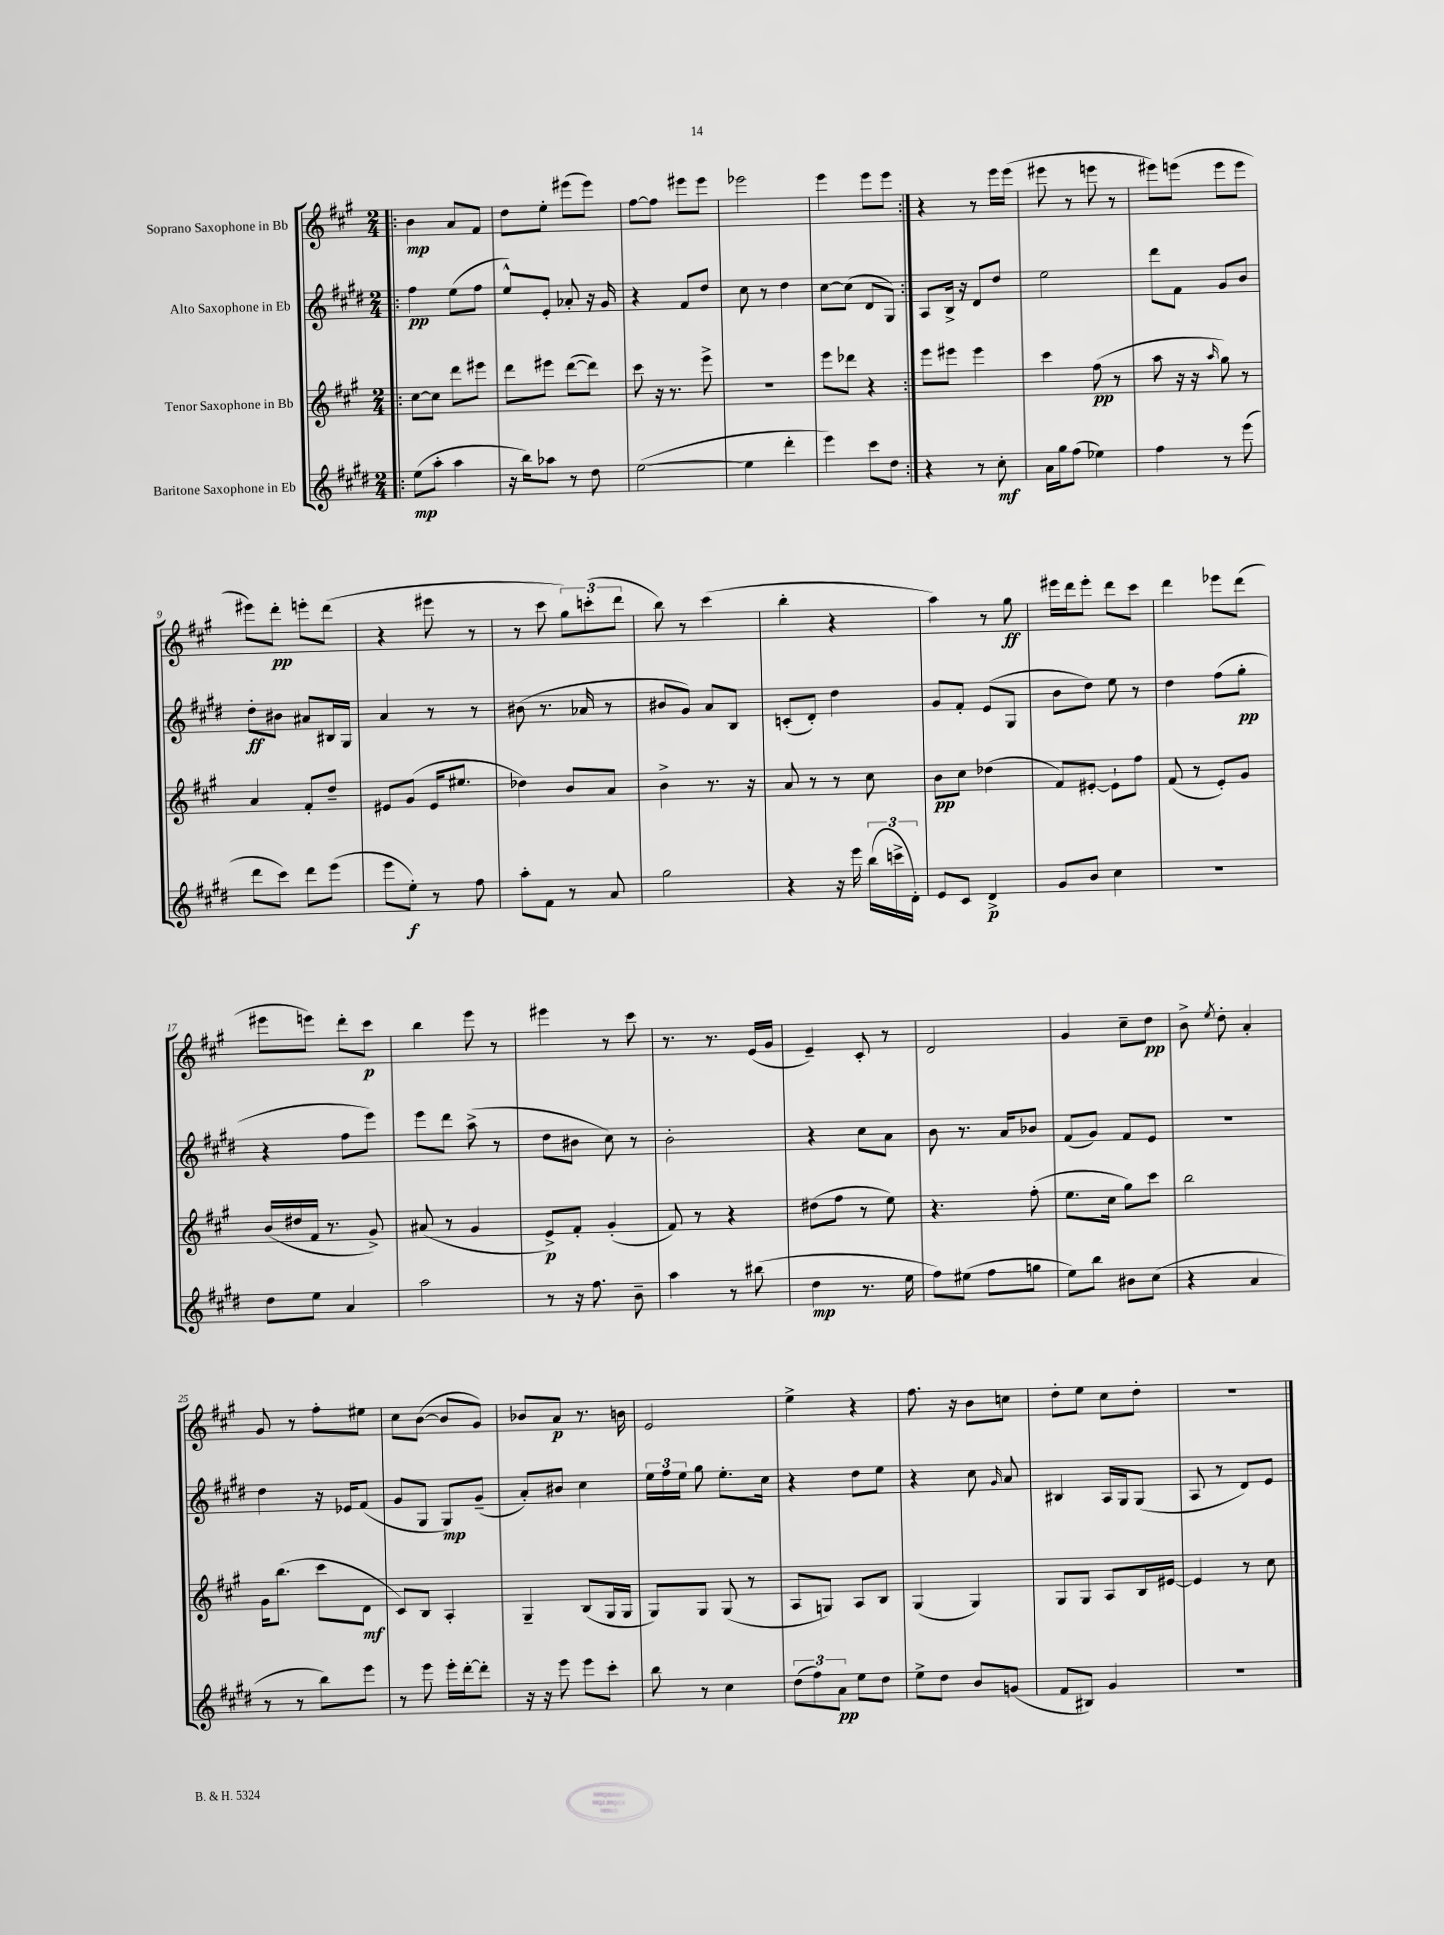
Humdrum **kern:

**kern	**kern	**kern	**kern
*staff4	*staff3	*staff2	*staff1
*clefG2	*clefG2	*clefG2	*clefG2
*k[f#c#g#d#]	*k[f#c#g#]	*k[f#c#g#d#]	*k[f#c#g#]
*M2/4	*M2/4	*M2/4	*M2/4
=!|:	=!|:	=!|:	=!|:
(8ee	[8cc#	4ff#	4b
8aa'	8cc#]	.	.
4aa	8ddd	(8ee	8a
.	8eee#	8ff#	8f#
=	=	=	=
16r	8ddd	8ee^^)	8dd
16bb)	.	.	.
8aa-	8eee#	8e'	8ee'
8r	([8ddd	8a-'	(8eee#
8dd#	8ddd])	16r	8eee#)
.	.	16g#	.
=	=	=	=
([2ee	8ccc#	4r	[8ff#
.	16r	.	8ff#]
.	8.r	.	.
.	.	8f#	8eee#
.	8eee^	8dd#	8eee#
=	=	=	=
4ee]	2r	8cc#	2eee-
.	.	8r	.
4ddd#'	.	4dd#	.
=	=	=	=
4eee)	8eee	[8cc#	4eee
.	8ddd-	(8cc#]	.
8ccc#	4r	8d#	8eee
8dd#	.	8G#)	8eee
=:|!	=:|!	=:|!	=:|!
4r	8eee	8A	4r
.	8eee#	16B^	.
.	.	16r	.
8r	4eee#	8d#	8r
8cc#'	.	8dd#	16eee
.	.	.	(16eee
=	=	=	=
16a	4ccc#	2ee	8eee#
16gg#	.	.	.
(8ff#	.	.	8r
4ee-)	(8ff#	.	8eee
.	8r	.	8r
=	=	=	=
4ff#	8aa	8ddd#	8eee#)
.	16r	8f#	(8eee
.	16r	.	.
.	16qqaa	.	.
8r	8gg#)	8g#	8eee
(8eee	8r	8b	8eee
=	=	=	=
8ddd#	4a	8dd#'	8eee#)
8ccc#)	.	8b#	8ddd'
8ddd#	8f#'	8a#	8eee'
(8eee	8dd~	16B#	(8ddd
.	.	16G#	.
=	=	=	=
8eee	8e#	4a	4r
8ee')	(8g#	.	.
8r	16e#	8r	8eee#
.	8.ee#	.	.
8ff#	.	8r	8r
=	=	=	=
8aa'	4dd-)	(8b#	8r
8f#	.	8.r	8ccc#
8r	8b	.	12gg#)
.	.	16a-	.
.	.	.	(12ccc'
8a	8a	8r	.
.	.	.	12ddd
=	=	=	=
2gg#	4b^	8b#	8bb)
.	.	8g#)	8r
.	8.r	8a	(4ccc#
.	.	8B	.
.	16r	.	.
=	=	=	=
4r	8a	(8c'	4bb'
.	8r	8d#')	.
16r	8r	4dd#	4r
16eee	.	.	.
(24bb	8cc#	.	.
24ccc^	.	.	.
24d#')	.	.	.
=	=	=	=
8e	8b	8g#	4aa)
8c#	8cc#	8f#'	.
4d#^	(4dd-	(8e	8r
.	.	8G#	8gg#
=	=	=	=
8g#	8f#)	8b	16eee#
.	.	.	16ddd
8b	[8e#'	8dd#)	8eee#'
4cc#	8e#`]	8ee	8ddd
.	8ff#	8r	8ccc#
=	=	=	=
2r	(8f#	4dd#	4ddd
.	8r	.	.
.	8e')	(8ff#	8eee-
.	8g#	8gg#'	(8ddd
=	=	=	=
8dd#	(16b	4r	8eee#
.	16dd#	.	.
8ee	16f#	.	8eee)
.	8.r	.	.
4a	.	8ff#	8ddd'
.	8g#^)	8eee)	8ccc#
=	=	=	=
2aa	(8a#	8eee	4bb
.	8r	8ddd#	.
.	4g#	(8aa^	8eee
.	.	8r	8r
=	=	=	=
8r	8e^)	8dd#	4eee#
16r	8f#'	8b#	.
8.ff#	.	.	.
.	(4g#'	8cc#)	8r
8b~	.	8r	8ccc#
=	=	=	=
4aa	8f#)	2b'	8.r
.	8r	.	.
.	.	.	8.r
8r	4r	.	.
(8bb#	.	.	(16e
.	.	.	16g#
=	=	=	=
4dd#	(8dd#	4r	4e~)
.	8ff#	.	.
8.r	8r	8cc#	8c#'
.	8ee)	8a	8r
16ee	.	.	.
=	=	=	=
8ff#)	4.r	8b	2d
(8ee#	.	8.r	.
8ff#	.	.	.
.	.	16a	.
8gg	(8ff#'	8b-	.
=	=	=	=
8ee)	8.ee	(8f#	4g#
8bb	.	8g#)	.
.	16cc#	.	.
8b#	8gg#)	8f#	8cc#~
(8cc#	8ccc#	8e	8dd
=	=	=	=
4r	2bb	2r	8b^
.	.	.	8qee
.	.	.	8dd'
4a	.	.	4a'
=	=	=	=
8r	16g#	4dd#	8g#
.	(8.bb	.	.
8r	.	.	8r
8bb)	8ccc#	16r	8ff#'
.	.	16e-	.
8eee	8d	(8f#	8ee#
=	=	=	=
8r	8c#)	8g#	8cc#
8eee	8B	8G#	([8b
16eee'	4A'	8G#)	8b]
[16ddd#'	.	.	.
8ddd#']	.	(8g#~	8g#)
=	=	=	=
16r	4G#~	8a')	8b-
16r	.	.	.
8eee	.	8b#	8a
8eee	(8B	4cc#	8.r
8ccc#'	16G#	.	.
.	16G#	.	16b
=	=	=	=
8bb	8G#)	24ee	2e
.	.	24ff#	.
.	.	24ee	.
8r	8G#	8gg#	.
4cc#	(8G#	8.ee'	.
.	8r	.	.
.	.	16cc#	.
=	=	=	=
(12dd#	8A	4r	4ee^
12ff#)	.	.	.
.	8G)	.	.
12a	.	.	.
8ee	8A	8dd#	4r
8dd#	8B	8ee	.
=	=	=	=
8ee^	(4G#	4r	8.ff#
8dd#	.	.	.
.	.	.	16r
8b	4G#)	8cc#	8b
.	.	16qqg#	.
(8g	.	8a	8cc
=	=	=	=
8f#	8G#	4B#	8dd'
8B#)	8G#	.	8ee
4g#	8A	16A	8cc#
.	.	16G#	.
.	16B	(8G#	8dd'
.	[16e#	.	.
=	=	=	=
2r	4e#]	8A	2r
.	.	8r	.
.	8r	8d#)	.
.	8cc#	8e	.
==	==	==	==
*-	*-	*-	*-
